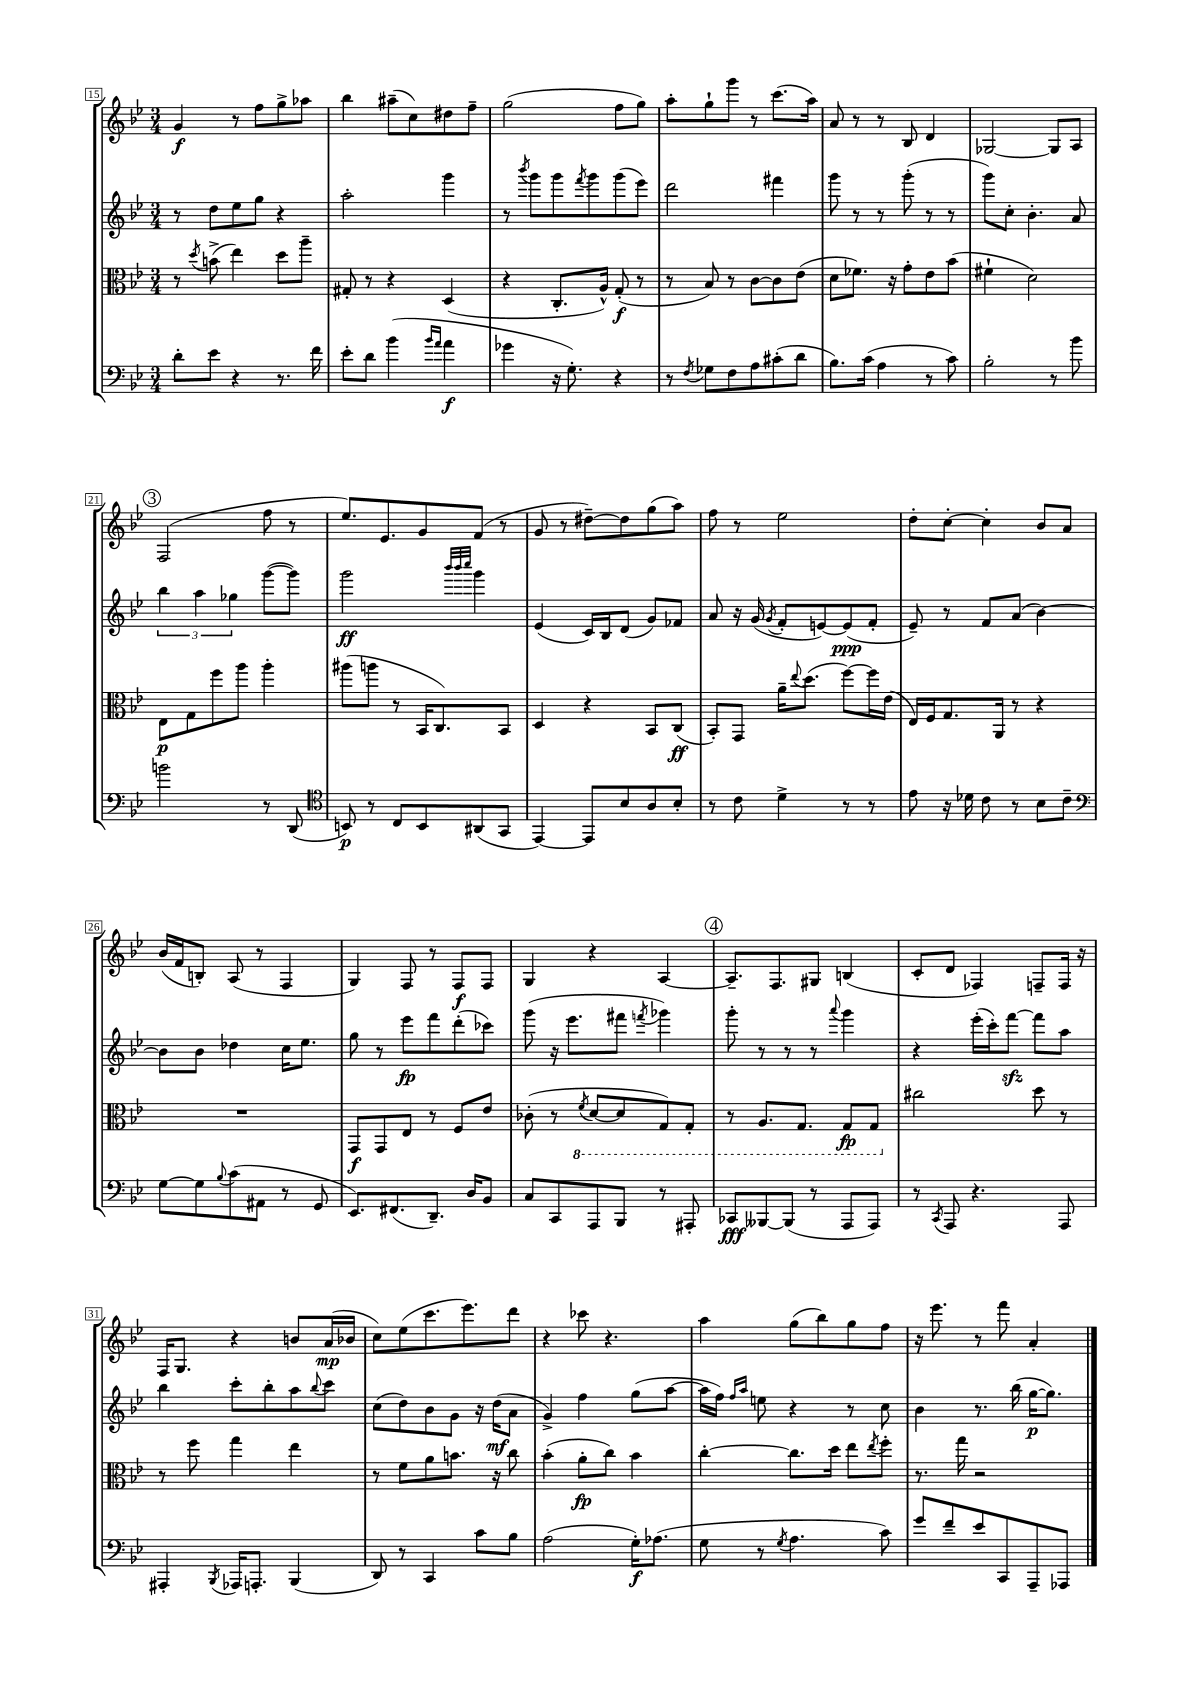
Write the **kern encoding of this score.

**kern	**kern	**kern	**kern
*staff4	*staff3	*staff2	*staff1
*clefF4	*clefC3	*clefG2	*clefG2
*k[b-e-]	*k[b-e-]	*k[b-e-]	*k[b-e-]
*M3/4	*M3/4	*M3/4	*M3/4
8d'	8r	8r	4g
.	8qdd	.	.
8e-	(8b^	8dd	.
4r	4ee-)	8ee-	8r
.	.	8gg	8ff
8.r	8dd	4r	8gg^
.	8aa~	.	8aa-
16f	.	.	.
=	=	=	=
8e-'	8G#'	2aa'	4bb-
8d	8r	.	.
(4b-	4r	.	(8aa#~
.	.	.	8cc)
16qqb-	.	.	.
16qqa	.	.	.
4a	(4D	4ggg	8dd#
.	.	.	8ff~
=	=	=	=
4g-	4r	8r	(2gg
.	.	8qbbb-	.
.	.	8ggg	.
16r	8.C'	8ggg	.
8.G')	.	.	.
.	.	8qfff	.
.	.	8ggg	.
.	16A^^)	.	.
4r	(8G'	(8ggg	8ff
.	8r	8eee-)	8gg)
=	=	=	=
8r	8r	2ddd	8aa'
8qF	.	.	.
8G-	8B-)	.	8gg`
8F	8r	.	8ggg
8A	[8c	.	8r
(8c#'	8c]	4fff#	(8.ccc
8d	(8e-	.	.
.	.	.	16aa)
=	=	=	=
8.B-)	8d	8ggg	8a
.	8.f-)	8r	8r
(16c	.	.	.
4A	.	8r	8r
.	16r	.	.
.	8g'	(8ggg'	8B-
8r	8e-	8r	4d
8c)	(8b-	8r	.
=	=	=	=
2B-'	4f#`	8ggg)	[2G-
.	.	8cc'	.
.	2d)	4.b-'	.
8r	.	.	8G-]
8b-	.	8a	8A
=	=	=	=
2b	8E-	6bb-	(2F
.	8G	.	.
.	.	6aa	.
.	8ff	.	.
.	.	6gg-	.
.	8aa	.	.
8r	4aa'	([8ggg	8ff
(8DD	.	8ggg])	8r
=	=	=	=
*clefC4	*	*	*
8BB)	(8aa#	2ggg	8.ee-)
8r	8aa	.	.
.	.	.	8.e-
8C	8r	.	.
8BB	16BB-	.	8g
.	8.C)	.	.
.	.	32qqbbb-	.
.	.	32qqbbb-	.
.	.	32qqcccc	.
(8AA#	.	4ggg	(8f
8GG	8BB-	.	8r
=	=	=	=
[4EE-)	4D	(4e-	8g
.	.	.	8r
8EE-]	4r	16c)	[8dd#~)
.	.	16B-	.
8B-	.	(8d	8dd#]
8A	8BB-	8g)	(8gg
8B-'	(8C	8f-	8aa)
=	=	=	=
8r	8BB-')	8a	8ff
8c	8GG	16r	8r
.	.	(16g	.
.	.	8qg	.
4d^	16a~	8f'	2ee-
.	8qqee-	.	.
.	(8.dd	.	.
.	.	[8e)	.
8r	[8ff)	(8e]	.
8r	16ff]	8f'	.
.	(16e-	.	.
=	=	=	=
8e-	16E-)	8e-~)	8dd'
.	16F	.	.
16r	8.G	8r	[8cc'
16d-	.	.	.
8c	.	8f	4cc']
.	16AA	.	.
8r	8r	(8a	.
8B-	4r	[4b-)	8b-
8c~	.	.	8a
=	=	=	=
*clefF4	*	*	*
[8G	2.r	8b-]	(16b-
.	.	.	16f
8G]	.	8b-	8B')
8qqB-	.	.	.
(8c	.	4dd-	(8A
8AA#	.	.	8r
8r	.	16cc	4F
.	.	8.ee-	.
8GG	.	.	.
=	=	=	=
8.EE-)	8GG	8gg	4G)
.	8GG	8r	.
(8.FF#	.	.	.
.	8E-	8eee-	8F
8.DD~)	8r	8fff	8r
.	8F	(8ddd'	8F
16D	.	.	.
8BB-	8e-	8ccc-)	8F
=	=	=	=
8C	(8c-'	(8ggg	4G
8CC	8r	16r	.
.	.	8.eee-	.
.	8qF	.	.
8AAA	[8D	.	4r
8BBB-	8D]	8fff#	.
.	.	8qfff	.
8r	8GG)	4ggg-)	[4A
8AAA#'	8GG'	.	.
=	=	=	=
8CC-	8r	8ggg'	8.A~]
[8BBB--	8.AA	8r	.
.	.	.	8.F
(8BBB--]	.	8r	.
.	8.GG	.	.
8r	.	8r	8G#
.	.	8qqaaa	.
8AAA	8GG	4ggg	(4B
8AAA)	8GG	.	.
=	=	=	=
8r	2cc#	4r	8c'
8qCC	.	.	.
8AAA	.	.	8d
4.r	.	(16eee-'	4F-)
.	.	16ccc')	.
.	.	[8fff	.
.	8dd	8fff]	8F~
8AAA	8r	8aa	16F
.	.	.	16r
=	=	=	=
4AAA#'	8r	4bb-	16F
.	.	.	8.G
.	8ff	.	.
8qBBB-	.	.	.
16AAA-	4gg	8ccc'	4r
8.AAA'	.	.	.
.	.	8bb-'	.
(4BBB-	4ee-	8aa	8b
.	.	8qqbb-	.
.	.	8ccc	(16a
.	.	.	16b-
=	=	=	=
8DD)	8r	(8cc	8cc)
8r	8f	8dd)	(8ee-
4CC	8a	8b-	8.ccc
.	8.b	8g	.
.	.	.	8.eee-)
8c	.	16r	.
.	16r	(16dd	.
8B-	8cc	8a	8ddd
=	=	=	=
(2A	(4b-'	4g^)	4r
.	8a'	4ff	8ccc-
.	8cc)	.	4.r
16G')	4b-	(8gg	.
(8.A-	.	.	.
.	.	[8aa	.
=	=	=	=
8G	[4cc'	16aa]	4aa
.	.	16ff)	.
.	.	16qqff	.
.	.	16qqaa	.
8r	.	8ee	.
8qG	.	.	.
4.A	8.cc]	4r	(8gg
.	.	.	8bb-)
.	16dd	.	.
.	8ee-	8r	8gg
.	8qee-	.	.
8c)	8ff'	8cc	8ff
=	=	=	=
8g	8.r	4b-	16r
.	.	.	8.eee-
8f~	.	.	.
.	16gg	.	.
8e-	2r	8.r	8r
8CC	.	.	8fff
.	.	(16bb-	.
8AAA~	.	[16gg	4a'
.	.	8.gg])	.
8AAA-	.	.	.
==	==	==	==
*-	*-	*-	*-
